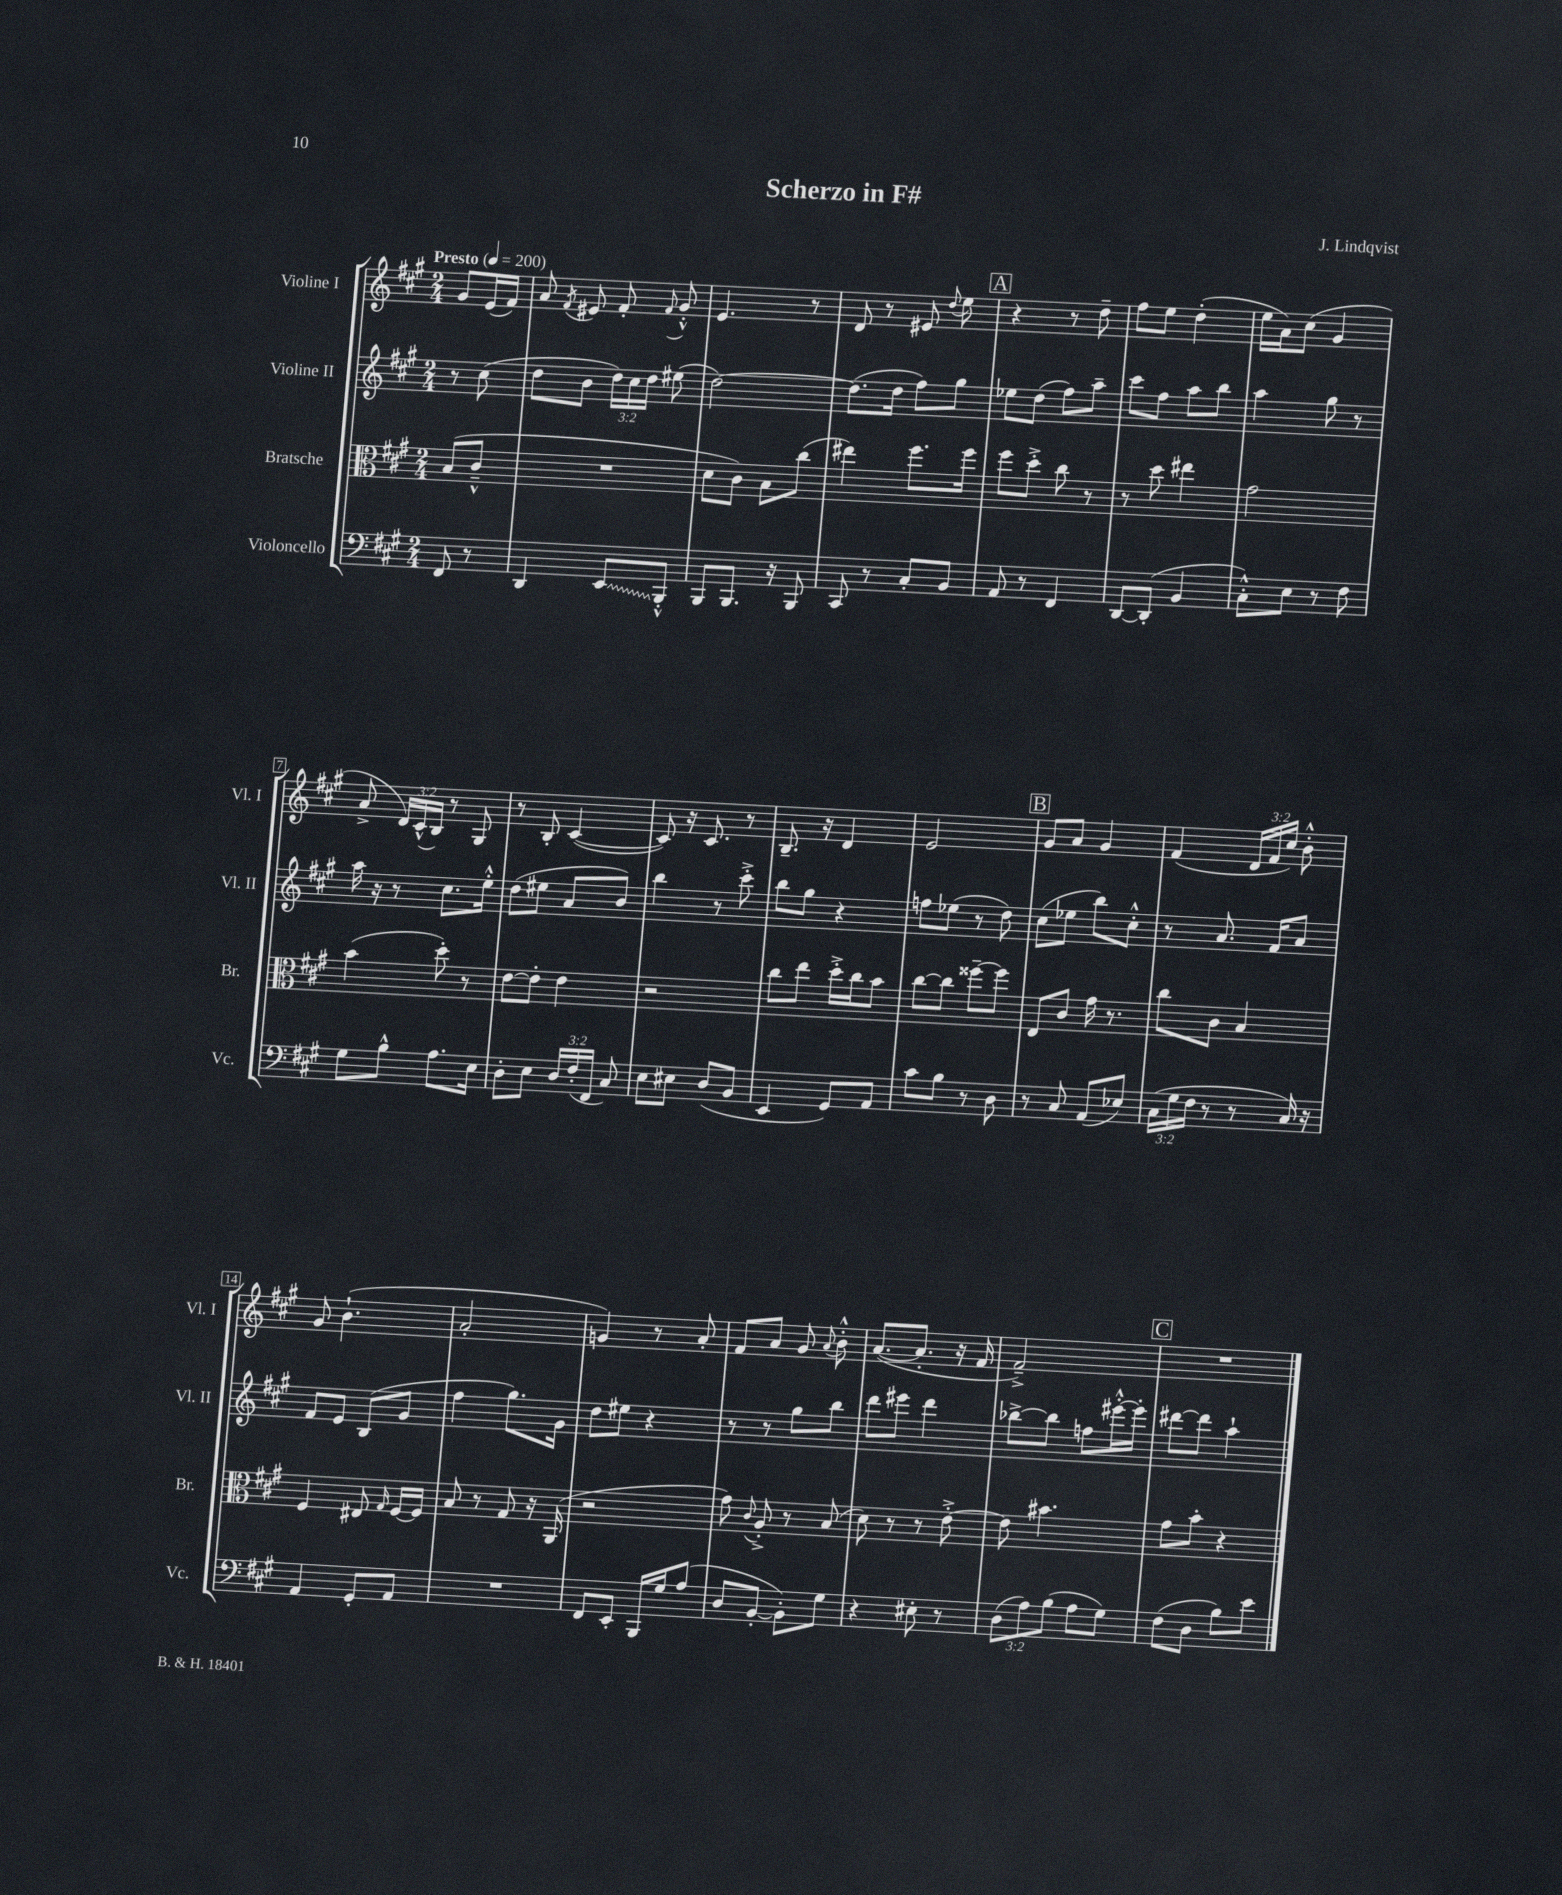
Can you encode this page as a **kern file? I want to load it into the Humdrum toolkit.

**kern	**kern	**kern	**kern
*staff4	*staff3	*staff2	*staff1
*clefF4	*clefC3	*clefG2	*clefG2
*k[f#c#g#]	*k[f#c#g#]	*k[f#c#g#]	*k[f#c#g#]
*M2/4	*M2/4	*M2/4	*M2/4
*MM200	*MM200	*MM200	*MM200
8FF#	(8B	8r	8g#
8r	8c#~^^	(8cc#	(16e
.	.	.	16f#)
=	=	=	=
4DD	2r	8dd	8a
.	.	.	8qf#
.	.	8b	8e#
8EE	.	24dd)	8f#'
.	.	24cc#	.
.	.	24dd	.
.	.	.	8qqf#
8BBB'^^	.	(8ee#	8g#'^^
=	=	=	=
8BBB	8d	[2dd)	4.e
8.BBB	8c#)	.	.
.	8B	.	.
16r	.	.	.
8BBB	(8cc#	.	8r
=	=	=	=
8CC#	4ee#)	(8.dd]	8d
8r	.	.	8r
.	.	16dd	.
8C#'	8.ff#	8ff#)	8e#
.	.	.	8qqdd
8BB	.	8gg#	8ee
.	16ff#	.	.
=	=	=	=
8AA	8ff#	8ee-	4r
8r	8dd'^	(8dd	.
4FF#	8cc#	8ff#)	8r
.	8r	8aa~	8dd~
=	=	=	=
[8DD	8r	8ccc#	8ff#
(8DD']	8dd	8ff#	8ee
4BB	4ee#	8aa	(4dd'
.	.	8bb	.
=	=	=	=
8C#'^^)	2g#	4aa	16ee
.	.	.	16a)
8E	.	.	(8cc#
8r	.	8gg#	4g#
8F#	.	8r	.
=	=	=	=
8G#	(4b	16aa	8a^
.	.	16r	.
8B^^	.	8r	24d)
.	.	.	(24c#^^
.	.	.	24B)
8.A	8dd')	8.cc#	8r
.	8r	.	8G#
16E	.	16ee'^^	.
=	=	=	=
8D'	[8e	(8dd	8r
8E	8e']	8ee#	8B'
24D	4e	8a	([4c#
(24F#'	.	.	.
24FF#	.	.	.
8C#)	.	8b)	.
=	=	=	=
8E	2r	4bb	8c#])
8E#	.	.	16r
.	.	.	8.c#
(8D	.	8r	.
8BB	.	8ccc#'^	8r
=	=	=	=
4EE	8cc#	8bb	8.B~
.	8ee	8gg#	.
.	.	.	16r
8GG#)	16dd'^	4r	4d
.	16cc#	.	.
8AA	8b	.	.
=	=	=	=
8c#	[8cc#	8ff	2e
8B	8cc#]	(8ee-	.
8r	[8ff##~	8r	.
8D	8ff##]	8dd)	.
=	=	=	=
8r	8E	(8cc#	8g#
8C#	8c#	8ee-	8a
(8AA	16g#	8bb)	4g#
.	8.r	.	.
8E-)	.	8cc#'^^	.
=	=	=	=
(24C#	8cc#	8r	(4f#
24G#	.	.	.
24F#	.	.	.
8r	8c#	8.a	.
8r	4B	.	24d
.	.	.	24f#
.	.	16f#	.
.	.	.	24cc#)
16C#)	.	8a	8b'^^
16r	.	.	.
=	=	=	=
4AA	4F#	8f#	8g#
.	.	8e	(4.b`
8GG#'	8E#	(8B	.
.	16qqG#	.	.
8AA	[16F#	8g#	.
.	16F#]	.	.
=	=	=	=
2r	8B	4ff#	2a'
.	8r	.	.
.	8G#	8.gg#)	.
.	16r	.	.
.	(16AA	16g#	.
=	=	=	=
8FF#	2r	8dd	4g)
8EE'	.	8ee#	.
16BBB	.	4r	8r
16G#	.	.	.
(8A	.	.	8a'
=	=	=	=
8D	8g#)	8r	8f#
.	8qqc#	.	.
[8BB'	8A'^	8r	8a
8BB'])	8r	8gg#	8g#
.	.	.	8qqa
8G#	(8B	8bb	8b'^^
=	=	=	=
4r	8d)	8ddd	([8.a
.	8r	8eee#	.
.	.	.	8.a']
8E#'	8r	4ddd	.
8r	[8e'^	.	16r
.	.	.	16f#
=	=	=	=
(12D	8e]	[8bb-^	2f#~^)
12A)	.	.	.
.	4.b#	8bb-]	.
(12B	.	.	.
8A	.	8ff	.
8G#)	.	[16eee#'^^	.
.	.	16eee#']	.
=	=	=	=
(8F#	8g#	[8ddd#	2r
8D	8b'	8ddd#]	.
8B)	4r	4aa`	.
8e	.	.	.
==	==	==	==
*-	*-	*-	*-
